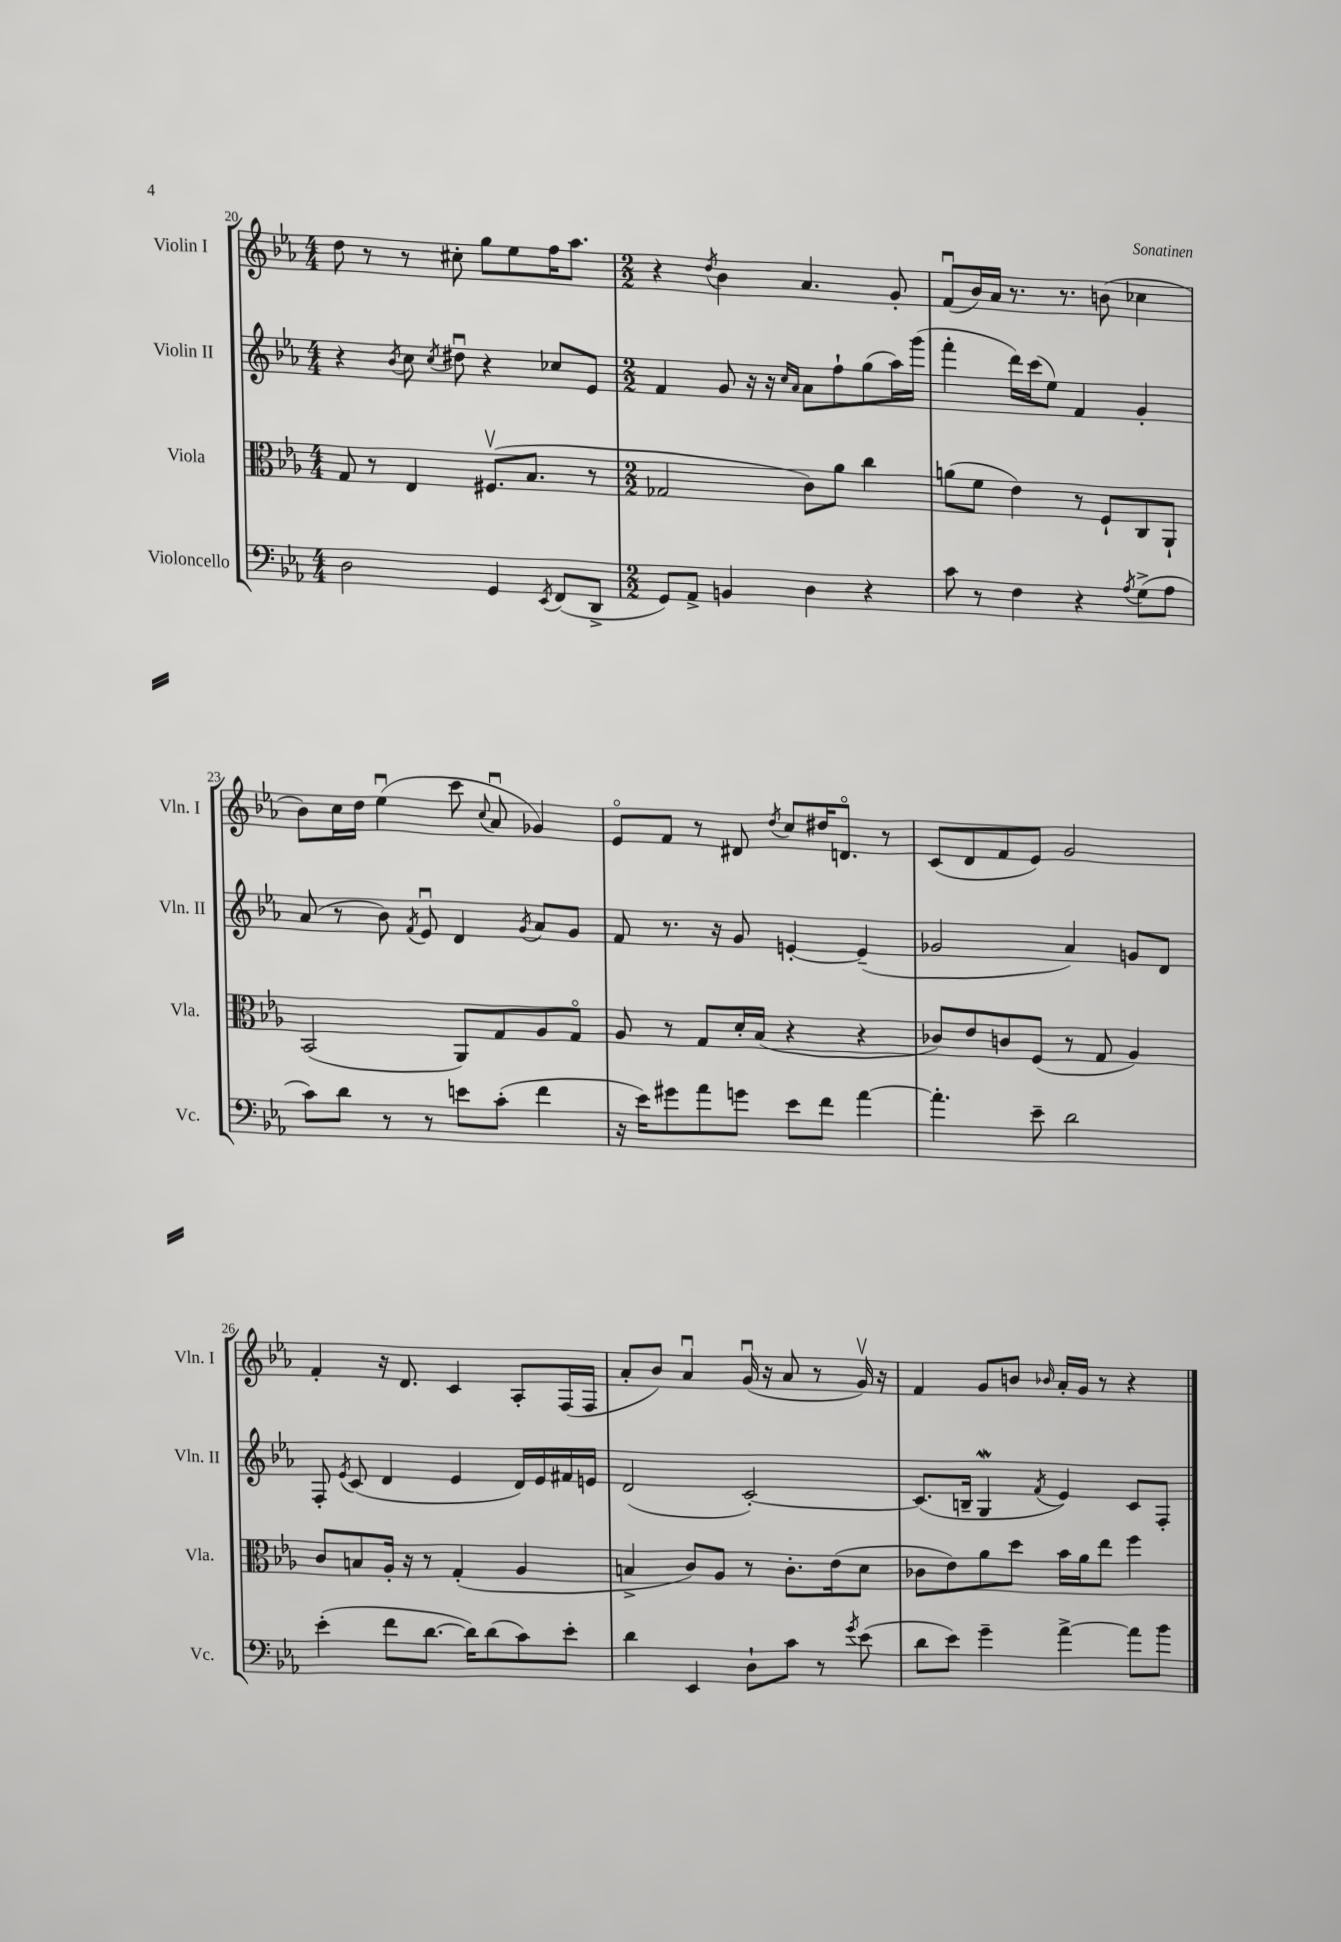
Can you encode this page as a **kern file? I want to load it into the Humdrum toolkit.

**kern	**kern	**kern	**kern
*staff4	*staff3	*staff2	*staff1
*clefF4	*clefC3	*clefG2	*clefG2
*k[b-e-a-]	*k[b-e-a-]	*k[b-e-a-]	*k[b-e-a-]
*M4/4	*M4/4	*M4/4	*M4/4
2D\	8G/	4r	8dd\
.	8r	.	8r
.	.	8qb-/	.
.	4E-/	8cc\	8r
.	.	8qcc/	.
.	.	8dd#u\	8cc#'\
4GG/	(8.F#v/L	4r	8gg\L
.	.	.	8ee-\
.	8.B-/J	.	.
8qEE-/	.	.	.
(8FF/L	.	8cc-/L	16ff\K
.	.	.	8.aa-\J
8DD^/J	8r	8e-/J	.
=	=	=	=
*M2/2	*M2/2	*M2/2	*M2/2
8GG/L)	2G-/	4f/	4r
8AA-^/J	.	.	.
.	.	.	8qdd/
4BB/	.	8g/	4b-\
.	.	16r	.
.	.	16r	.
.	.	16qqcc/LL	.
.	.	16qqa-/JJ	.
4D\	8c\L)	8a-\L	4.a-/
.	8a-\J	8ff`\	.
4r	4cc\	(8gg\	.
.	.	16aa-\L)	8g'/
.	.	(16ggg\JJ	.
=	=	=	=
8c\	(8a\L	4fff'\	(8fu/L
8r	8f\J	.	16b-/L)
.	.	.	16a-/JJ
4F\	4e-\)	16ddd\LL)	8.r
.	.	(16ccc\J	.
.	.	8ee-\J)	.
.	.	.	8.r
4r	8r	4f/	.
.	8F`/L	.	(8b\
8qA-/	.	.	.
(8G^\L	8C/	4g'/	4cc-\
8A-\J	8AA-`/J	.	.
=	=	=	=
8c\L)	(2BB-/	(8a-/	8b-\L)
8d\J	.	8r	16cc\L
.	.	.	16dd\JJ
8r	.	8b-\)	(4ee-u\
.	.	8qf/	.
8r	.	8e-u/	.
8e\L	8AA-/L)	4d/	8ccc\
.	.	.	8qqcc/
(8c'\J	8G/	.	8a-u/
.	.	8qg/	.
4f\	8A-/	8a-/L	4g-/)
.	8Go/J	8g/J	.
=	=	=	=
16r	8A-/	8f/	8e-o/L
16e-\LK)	.	.	.
8g#\	8r	8.r	8f/J
8a-\	8G/L	.	8r
.	.	16r	.
8g\J	16d'/L	8g/	8d#/
.	(16B-/JJ	.	.
.	.	.	8qdd/
8e-\L	4r	[4e'/	8cc/L
8f\J	.	.	16dd#/K
.	.	.	8.do/J
[4a-\	4r	(4e~/]	.
.	.	.	8r
=	=	=	=
4.a-'\]	8c-/L)	2g-/	(8c/L
.	8e-/	.	8d/
.	8c/	.	8f/
8e-~\	(8F/J	.	8e-/J)
2d\	8r	4a-/)	2g/
.	8G/	.	.
.	4A-/)	8g/L	.
.	.	8d/J	.
=	=	=	=
(4e-'\	8c/L	8F'/	4f'/
.	.	8qe-/	.
.	8B/	(8c/	.
8f\L	16A-'/Jk	4d/	16r
.	16r	.	8.d/
[8.d\J	8r	.	.
.	(4G'/	4e-/	4c/
16d\]LK)	.	.	.
(8d\	.	.	.
8c\)	4A-/	16d/LL)	8A-'/L
.	.	16e-/	.
8e-'\J	.	16f#/	(16F/L
.	.	16e/JJ	16F/JJ
=	=	=	=
4d\	4B^/	(2d/	8a-'/L
.	.	.	8b-/J)
4EE-/	8c/L)	.	4a-u/
.	8A-/J	.	.
8D`\L	8r	[2c'/)	(16gu/
.	.	.	16r
8c\J	8.c'\L	.	8a-/
8r	.	.	8r
.	(16e-\k	.	.
8qg/	.	.	.
(8e-\	8d\J	.	16gv/)
.	.	.	16r
=	=	=	=
8d\L	8c-\L	(8.c/]L	4f/
8e-\J)	8e-\)	.	.
.	.	16B~/Jk	.
4g~\	8a-\	4G/	8g/L
.	8dd\J	.	8b/J
.	.	8qf/	16qqb-/
[4a-^\	16b-\LL	4e-/)	16a-'/LL
.	16a-\J	.	16g/JJ
.	8ee-\J	.	8r
8a-\]L	4ff\	8c/L	4r
8b-\J	.	8F'/J	.
==	==	==	==
*-	*-	*-	*-
